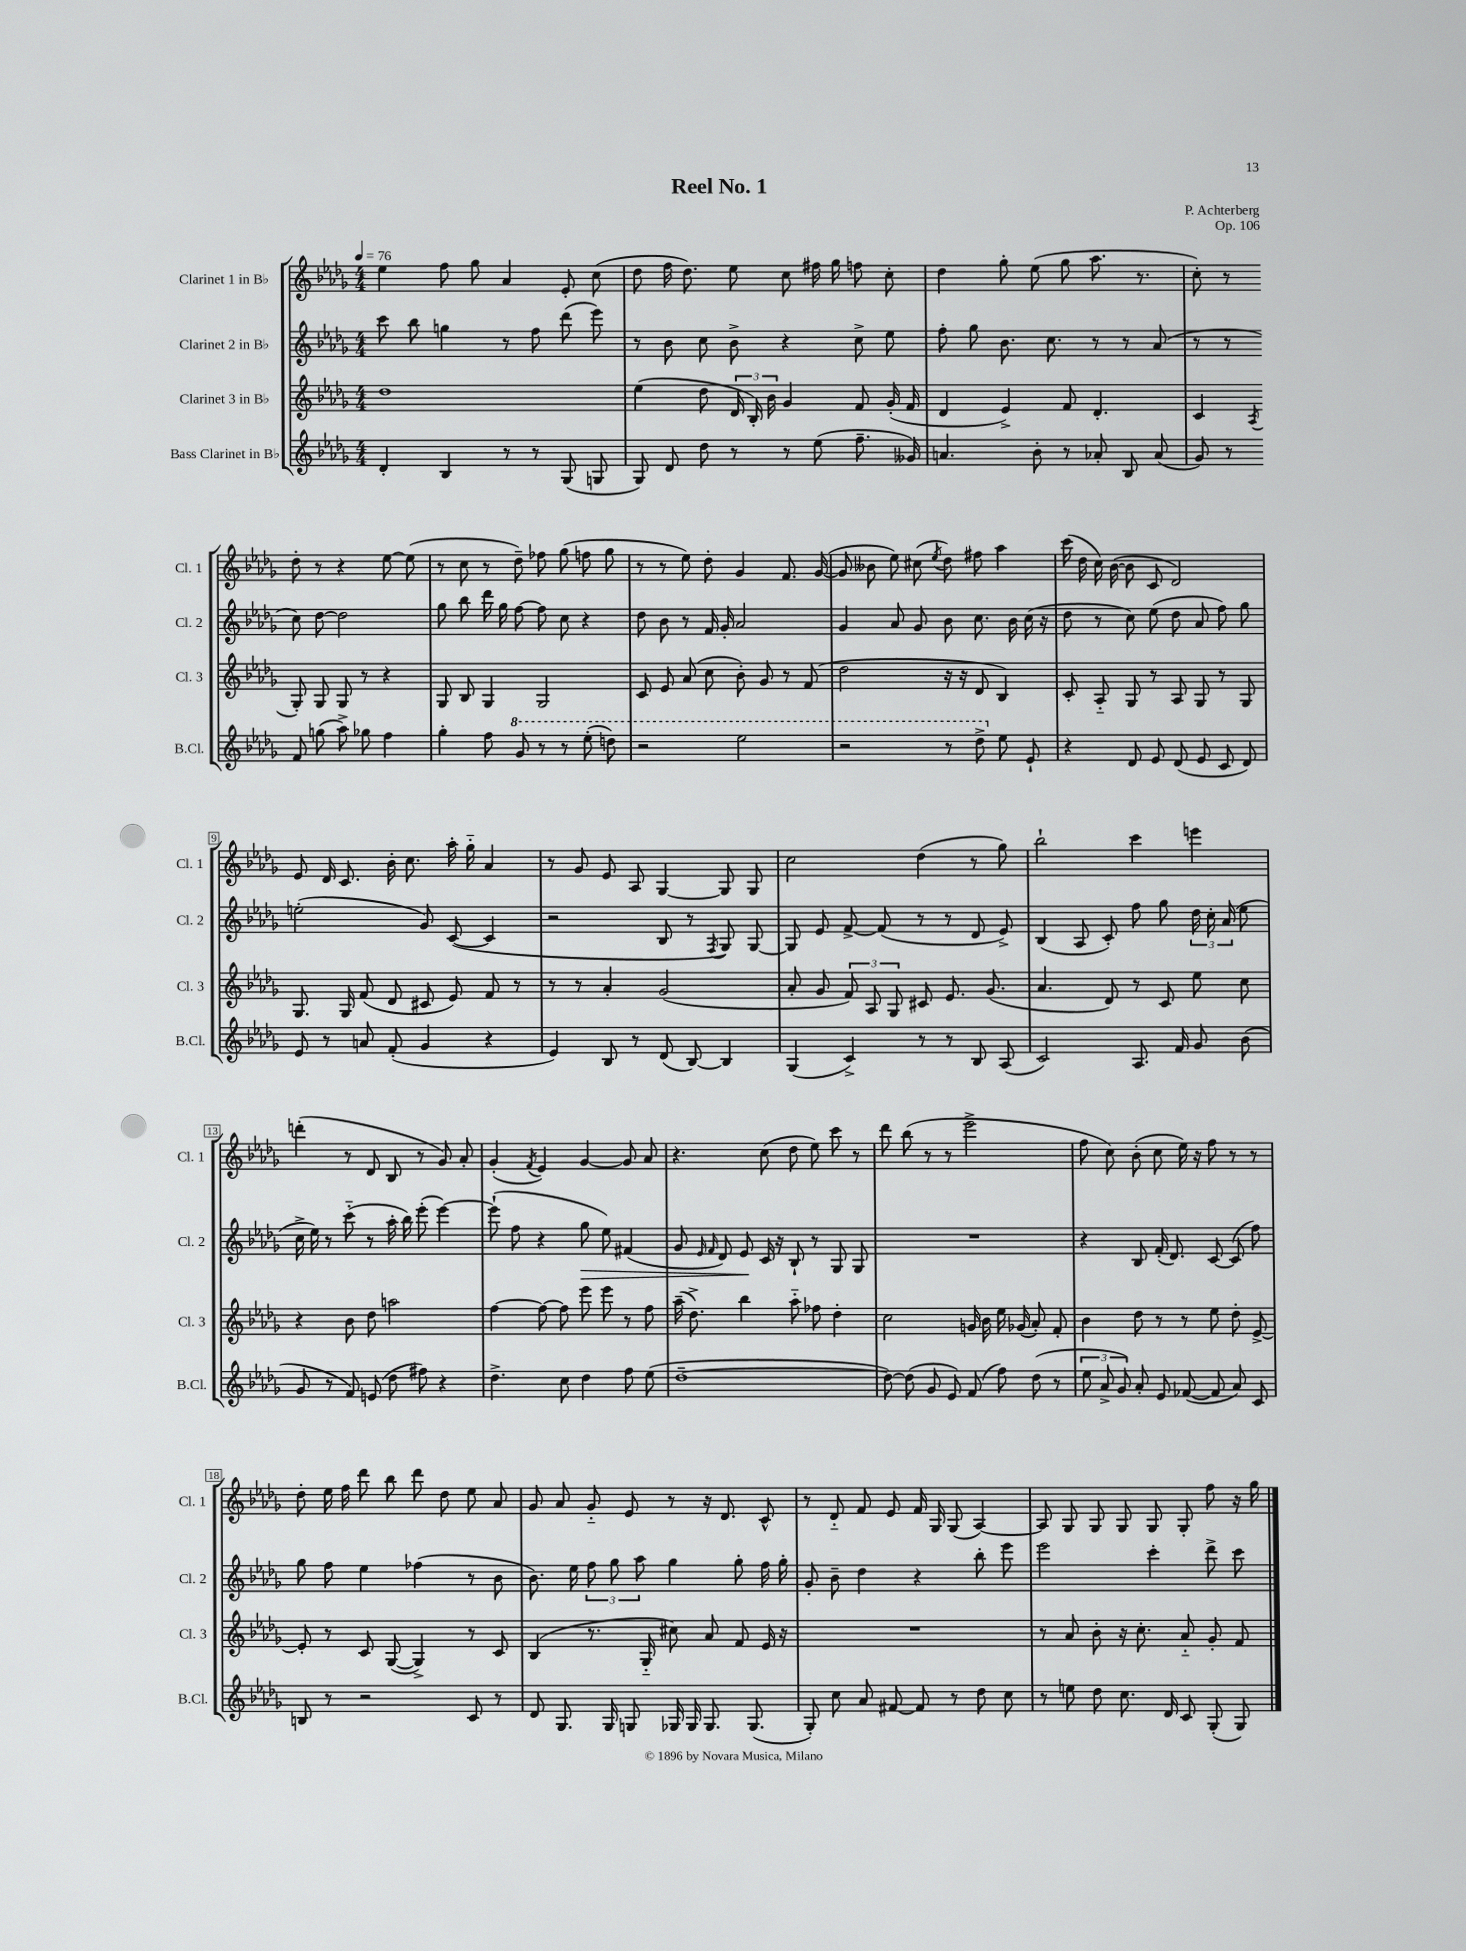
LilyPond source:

\header { title = "Reel No. 1" composer = "P. Achterberg" opus = "Op. 106" }
<<
\new StaffGroup <<
\new Staff = "s0" \with { instrumentName = "Clarinet 1 in Bb" shortInstrumentName = "Cl. 1" } {
    \clef treble \key des \major \numericTimeSignature \time 4/4 \tempo 4 = 76
    \autoBeamOff ees''4 f''8 ges''8 aes'4 ees'8-. c''8( |
    des''8 f''16 des''8.) ees''8 c''8 fis''16 ges''16 f''8 c''8-. |
    des''4 ges''8-. ees''8( ges''8 aes''8. r8. |
    c''8-.) r8 des''8-. r8 r4 ees''8~ ees''8( |
    r8 c''8 r8 des''8--) fes''8 ges''8( f''8 ges''8 |
    r8 r8 ees''8) des''8-. ges'4 f'8. ges'16~( |
    ges'8 beses'8 ees''8) cis''8( \acciaccatura { ees''8 } des''8) fis''8 aes''4 |
    c'''16( des''16 c''16) bes'16~( bes'8 c'8 des'2) |
    ees'8 des'16 c'8. bes'16-. c''8. aes''16-. ges''16-_ aes'4 |
    r8 ges'8 ees'8 aes8 ges4~ ges8 ges8 |
    c''2 des''4( r8 ges''8) |
    bes''2-! c'''4 e'''4 |
    d'''4-.( r8 des'8 bes8 r8 ges'8) aes'8-. |
    ges'4-.( \acciaccatura { f'8 } ees'4) ges'4~ ges'8 aes'8 |
    r4. c''8( des''8 ees''8) c'''8 r8 |
    des'''8 bes''8( r8 r8 ees'''2-> |
    f''8 c''8) bes'8-.( c''8 ees''16) r16 f''8 r8 r8 |
    des''8-. ees''16 f''16 des'''8 bes''8 des'''8 des''8 ees''8 aes'8 |
    ges'8 aes'8 ges'8-_ ees'8 r8 r16 des'8. c'8-^ |
    r8 des'8-_ f'8 ees'8 f'16 ges16 ges8( aes4~) |
    aes8 ges8 ges8 ges8 ges8 ges8-. f''8 r16 ges''16 \bar "|." |
}
\new Staff = "s1" \with { instrumentName = "Clarinet 2 in Bb" shortInstrumentName = "Cl. 2" } {
    \clef treble \key des \major \numericTimeSignature \time 4/4
    \autoBeamOff c'''8 bes''8 g''4 r8 f''8 des'''8( ees'''8) |
    r8 bes'8 c''8 bes'8-> r4 c''8-> ees''8 |
    f''8-. ges''8 bes'8. c''8. r8 r8 aes'8( |
    r8 r8 c''8) des''8~ des''2 |
    ges''8 bes''8 des'''16 ges''16 f''8~ f''8 c''8 r4 |
    des''8 bes'8 r8 f'16 ges'16-. aes'2 |
    ges'4 aes'8 ges'8 bes'8 c''8. bes'16 c''16( r16 |
    des''8 r8 c''8) ees''8( des''8 aes'8 f''8) ges''8 |
    e''2-.( ges'8) c'8~( c'4 |
    r2 bes8 r8 \acciaccatura { f8 } ges8) ges8~ |
    ges8 ees'8 f'8~-> f'8( r8 r8 des'8 ees'8->) |
    bes4( aes8 c'8-.) f''8 ges''8 \tuplet 3/2 { des''16 c''16-. aes'16( } ees''8 |
    c''16-> ees''16) r8 c'''8-_( r8 aes''16-. bes''16) ees'''8-.( ees'''4~) |
    ees'''8-!( f''8 r4 ges''8\> ees''8) fis'4( |
    ges'8 \grace { ees'16 f'16 } des'8) ees'8\! c'16 r16 bes8-! r8 ges8 ges8 |
    R1 |
    r4 bes8 f'16-.( des'8.) c'8~ c'8( f''8) |
    ges''8 f''8 ees''4 fes''4( r8 bes'8 |
    bes'8.) ees''16 \tuplet 3/2 { f''8 ges''8 aes''8 } ges''4 ges''8-. f''16 ges''16-. |
    ges'8-. bes'8-- des''4 r4 bes''8-. ees'''8 |
    ees'''2 c'''4-. des'''8-> c'''8 \bar "|." |
}
\new Staff = "s2" \with { instrumentName = "Clarinet 3 in Bb" shortInstrumentName = "Cl. 3" } {
    \clef treble \key des \major \numericTimeSignature \time 4/4
    \autoBeamOff des''1 |
    ees''4( des''8 \tuplet 3/2 { des'16 bes16-.) bes'16 } ges'4 f'8 ges'16-.( f'16 |
    des'4 ees'4->) f'8 des'4.-. |
    c'4 \acciaccatura { aes8 } ges8-. ges8 ges8 r8 r4 |
    ges8 bes8 ges4 ges2 |
    c'8 ees'8 aes'8( c''8 bes'8-.) ges'8 r8 f'8( |
    des''2 r16 r16 des'8 bes4) |
    c'8-. aes8-_ ges8 r8 aes8 ges8 r8 ges8 |
    ges8. ges16 f'8( des'8 cis'8 ees'8) f'8 r8 |
    r8 r8 aes'4-. ges'2( |
    aes'8-. ges'8 \tuplet 3/2 { f'8) aes8 ges8 } cis'8 ees'8. ges'8.( |
    aes'4. des'8) r8 c'8 ees''8 c''8 |
    r4 bes'8 des''8 a''2 |
    f''4~ f''8~ f''8 ees'''8 ees'''8 r8 f''8 |
    aes''16--( des''8.->) bes''4 aes''8-_ fes''8 des''4-. |
    c''2 g'16 bes'16 ees''16 ges'16( aes'8-.) f'8-. |
    bes'4 des''8 r8 r8 ees''8 des''8-. ees'8~-> |
    ees'8-. r8 c'8 ges8~( ges4->) r8 c'8 |
    bes4( r8. ges16-_ cis''8) aes'8 f'8 ees'16 r16 |
    R1 |
    r8 aes'8 bes'8-. r16 c''8.-. aes'8-_ ges'8-. f'8 \bar "|." |
}
\new Staff = "s3" \with { instrumentName = "Bass Clarinet in Bb" shortInstrumentName = "B.Cl." } {
    \clef treble \key des \major \numericTimeSignature \time 4/4
    \autoBeamOff des'4-. bes4 r8 r8 ges8( g8 |
    ges8) des'8 des''8 r8 r8 ees''8( f''8.-- geses'16) |
    a'4. bes'8-. r8 aes'8-. bes8 aes'8( |
    ges'8) r8 f'8 g''8( aes''8->) ges''8 f''4 |
    ges''4-. f''8 \ottava #1 ges''8 r8 r8 ees'''8-.( d'''8) |
    r2 ees'''2 |
    r2 r8 des'''8-> \ottava #0 ees''8 ees'8-! |
    r4 des'8 ees'8 des'8( ees'8 c'8 des'8) |
    ees'8 r8 a'8 f'8-.( ges'4 r4 |
    ees'4) bes8 r8 des'8( bes8~) bes4 |
    ges4( c'4->) r8 r8 bes8 aes8( |
    c'2) aes8. f'16 ges'8 bes'8( |
    ges'8 r8 f'8) e'8( des''8 fis''8) r4 |
    des''4.-> c''8 des''4 f''8 ees''8( |
    des''1~-- |
    des''8~) des''8( ges'8 ees'8) f'8( f''8) des''8( r8 |
    \tuplet 3/2 { ees''8 aes'8-> ges'8) } aes'8-. ees'8 fes'8~( fes'8 aes'8) c'8 |
    b8 r8 r2 c'8 r8 |
    des'8 ges8. ges16 g8 ges16 ges16 ges8. ges8.( |
    ges8-.) c''8 aes'8 fis'8~ fis'8 r8 des''8 c''8 |
    r8 e''8 des''8 c''8. des'16 c'8 ges8-.( ges8) \bar "|." |
}
>>
>>
\layout { \context { \Score \override BarNumber.stencil = #(make-stencil-boxer 0.1 0.3 ly:text-interface::print) } }
